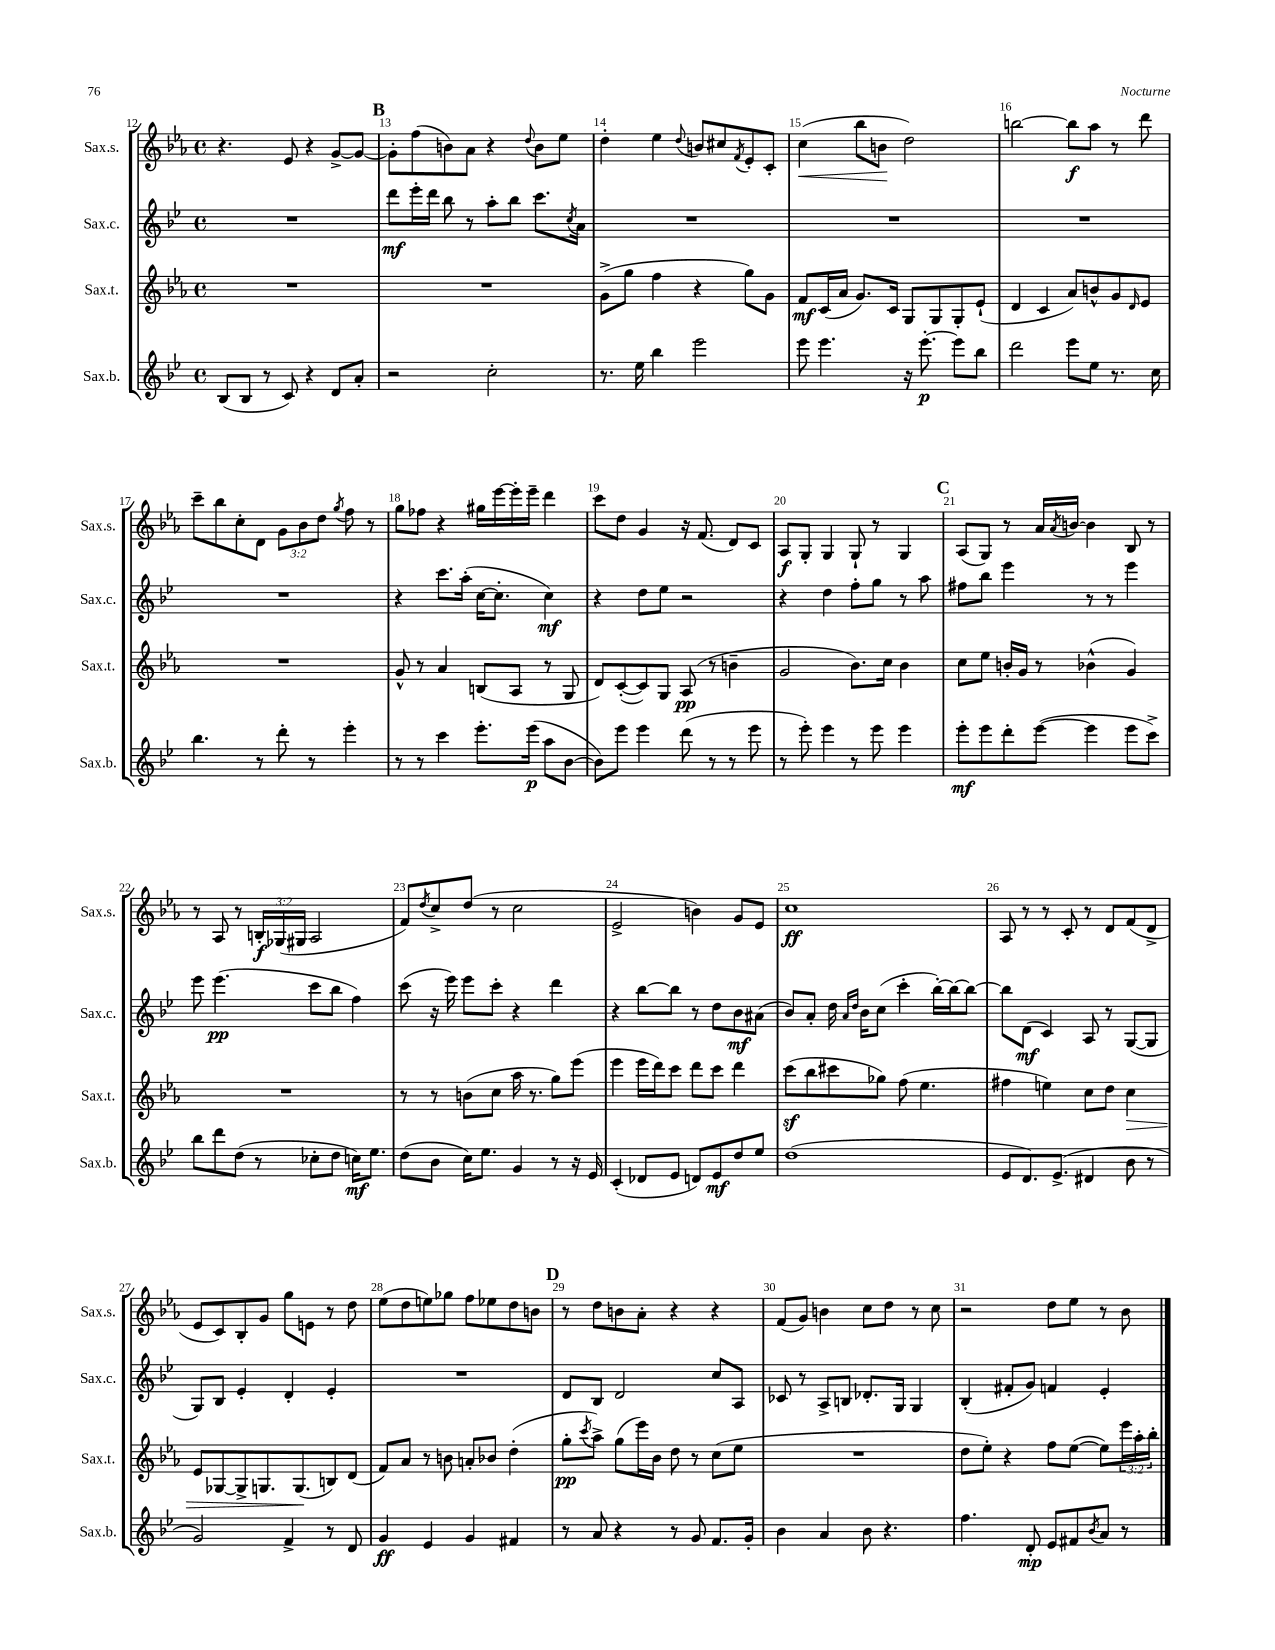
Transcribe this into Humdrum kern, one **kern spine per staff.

**kern	**kern	**kern	**kern
*staff4	*staff3	*staff2	*staff1
*clefG2	*clefG2	*clefG2	*clefG2
*k[b-e-]	*k[b-e-a-]	*k[b-e-]	*k[b-e-a-]
*M4/4	*M4/4	*M4/4	*M4/4
*met(c)	*met(c)	*met(c)	*met(c)
(8B-/L	1r	1r	4.r
8B-/J	.	.	.
8r	.	.	.
8c/)	.	.	8e-/
4r	.	.	4r
8d/L	.	.	[8g^/L
8a'/J	.	.	8g/_J
=	=	=	=
2r	1r	8ddd\L	8g'\]L
.	.	16eee-'\L	(8ff\
.	.	16ddd\JJ	.
.	.	8bb-\	8b\)
.	.	8r	8a-\J
2cc'\	.	8aa'\L	4r
.	.	8bb-\J	.
.	.	.	8qqdd/
.	.	8.ccc\L	8b\L
.	.	.	8ee-\J
.	.	8qcc/	.
.	.	16a\Jk	.
=	=	=	=
8.r	(8g^\L	1r	4dd'\
.	8gg\J	.	.
16ee-\	.	.	.
4bb-\	4ff\	.	4ee-\
.	.	.	8qqdd/
2eee-\	4r	.	8b/L
.	.	.	8cc#/
.	.	.	8qf/
.	8gg\L)	.	8e-'/
.	8g\J	.	8c'/J
=	=	=	=
8eee-\	8f/L	1r	(4cc\
4.eee-\	(16c/L	.	.
.	16a-/JJ	.	.
.	8.g/L)	.	8bb-\L
.	.	.	8b\J
.	16c/Jk	.	.
16r	8G/L	.	2dd\)
[8.eee-'\	.	.	.
.	8G/	.	.
8eee-\]L	8G'/	.	.
8bb-\J	(8e-`/J	.	.
=	=	=	=
2ddd\	4d/	1r	[2bb\
.	4c/	.	.
8eee-\L	8a-/L)	.	8bb\]L
8ee-\J	8b^^/	.	8aa-\J
8.r	8g/	.	8r
.	16qqd/	.	.
.	8e-/J	.	8ddd\
16cc\	.	.	.
=	=	=	=
4.bb-\	1r	1r	8ccc~\L
.	.	.	8bb-\
.	.	.	8cc'\
8r	.	.	8d\J
8ddd'\	.	.	12g\L
.	.	.	12b-\
8r	.	.	.
.	.	.	12dd\J
.	.	.	8qgg/
4eee-'\	.	.	8ff\
.	.	.	8r
=	=	=	=
8r	8g^^/	4r	8gg\L
8r	8r	.	8ff-\J
4ccc\	4a-/	8.ccc\L	4r
.	.	(16aa'\Jk	.
8.eee-'\L	(8B/L	[16cc\LK	16gg#\LL
.	.	8.cc'\]J	[16eee-\
.	8A-/J	.	16eee-'\]
(16eee-\Jk	.	.	16eee-~\JJ
8aa\L	8r	4cc\)	4ddd\
[8b-\J	8G/	.	.
=	=	=	=
8b-\]L)	8d/L)	4r	8ccc\L
8eee-\J	([8c'/	.	8dd\J
4eee-\	8c/])	8dd\L	4g/
.	8G/J	8ee-\J	.
(8ddd\	(8A-/	2r	16r
.	.	.	(8.f/
8r	8r	.	.
8r	4b~\	.	8d/L)
8eee-\	.	.	8c/J
=	=	=	=
8r	2g/	4r	8A-/L
8eee-'\)	.	.	8G'/J
4eee-\	.	4dd\	4G/
8r	8.b-\L)	8ff'\L	8G`/
8eee-\	.	8gg\J	8r
.	16cc\Jk	.	.
4eee-\	4b-\	8r	4G/
.	.	8aa\	.
=	=	=	=
8eee-'\L	8cc\L	8ff#\L	(8A-/L
8eee-\	8ee-\J	8bb-\J	8G/J)
8ddd'\	16b'/LL	4eee-\	8r
.	16g/JJ	.	.
([8eee-\J	8r	.	16a-/LL
.	.	.	8qa-/
.	.	.	[16b/JJ
4eee-\]	(4b-^^\	8r	4b\]
.	.	8r	.
8eee-\L	4g/)	4eee-\	8B-/
8ccc^\J)	.	.	8r
=	=	=	=
8bb-\L	1r	8eee-\	8r
8ddd\	.	(4.eee-\	8A-/
(8dd\J	.	.	8r
8r	.	.	24B'/LL
.	.	.	(24G-/
.	.	.	24G#/JJ
8cc-'\L	.	8ccc\L	2A-/
8dd\J	.	8bb-\J	.
16cc\LK)	.	4ff\)	.
8.ee-\J	.	.	.
=	=	=	=
(8dd\L	8r	(8ccc\	8f/L)
.	.	.	8qdd/
8b-\J	8r	16r	8cc^/
.	.	16eee-\)	.
16cc\LK)	(8b\L	8eee-\L	(8dd/J
8.ee-\J	.	.	.
.	8cc\J	8ccc'\J	8r
4g/	16aa-\	4r	2cc\
.	8.r	.	.
8r	8gg\L)	4ddd\	.
16r	(8eee-\J	.	.
16e-/	.	.	.
=	=	=	=
(4c'/	4eee-\	4r	2e-^/
8d-/L	16eee-\LL	[8bb-\L	.
.	16ddd\J)	.	.
8e-/J	8ccc\J	8bb-\]J	.
8d/L)	8ddd\L	8r	4b\)
8e-/	8ccc\J	8dd\L	.
8dd/	4ddd\	8b-\	8g/L
8ee-/J	.	(8a#\J	8e-/J
=	=	=	=
(1dd	(8ccc\L	8b-/L)	1cc
.	8bb-\	8a'/J	.
.	8ccc#\	16dd\	.
.	.	16qqa/LL	.
.	.	16qqdd/JJ	.
.	.	16b-\LK	.
.	8gg-\J)	(8cc\J	.
.	(8ff\	4ccc'\	.
.	4.ee-\	.	.
.	.	[16bb-'\LL)	.
.	.	16bb-\_J	.
.	.	8bb-\_J	.
=	=	=	=
8e-/L	4ff#\	8bb-\]L	8A-/
8.d/)	.	(8d\J	8r
.	4ee\)	4c/)	8r
(8.e-^/J	.	.	.
.	.	.	8c'/
4d#/	8cc\L	8A/	8r
.	8dd\J	8r	8d/L
8b-\	4cc\	([8G/L	(8f/
8r	.	8G/]J	8d^/J
=	=	=	=
2g/)	8e-/L	8G/L)	8e-/L
.	[8G-/	8B-/J	8c/)
.	8G-^/]	4e-'/	8B-'/
.	8.G/	.	8g/J
4f^/	.	4d'/	8gg\L
.	(8.G/	.	.
.	.	.	8e\J
8r	8B/)	4e-'/	8r
8d/	(8d/J	.	8dd\
=	=	=	=
4g/	8f/L)	1r	(8ee-\L
.	8a-/J	.	8dd\
4e-/	8r	.	8ee\)
.	8b\	.	8gg-\J
4g/	8a'/L	.	8ff\L
.	8b-/J	.	8ee-\
4f#/	(4dd'\	.	8dd\
.	.	.	8b\J
=	=	=	=
8r	8gg'\L	8d/L	8r
.	8qccc/	.	.
8a/	8aa-^\J)	8B-/J	8dd\L
4r	(8gg\L	2d/	8b\
.	16eee-\L)	.	8a-'\J
.	16b-\JJ	.	.
8r	8dd\	.	4r
8g/	8r	.	.
8.f/L	(8cc\L	8cc/L	4r
.	8ee-\J	8A/J	.
16g'/Jk	.	.	.
=	=	=	=
4b-\	1r	8c-/	(8f/L
.	.	8r	8g/J)
4a/	.	8A^/L	4b\
.	.	8B/J	.
8b-\	.	8.d-'/L	8cc\L
4.r	.	.	8dd\J
.	.	16G/Jk	.
.	.	4G/	8r
.	.	.	8cc\
=	=	=	=
4.ff\	8dd\L	(4B-'/	2r
.	8ee-'\J)	.	.
.	4r	8f#'/L	.
8d'/	.	8g/J)	.
8e-/L	8ff\L	4f/	8dd\L
8f#/	([8ee-\J	.	8ee-\J
8qb-/	.	.	.
8a/J	8ee-\]L)	4e-'/	8r
8r	24eee-\L	.	8b-\
.	24aa-'\	.	.
.	24bb-'\JJ	.	.
==	==	==	==
*-	*-	*-	*-
